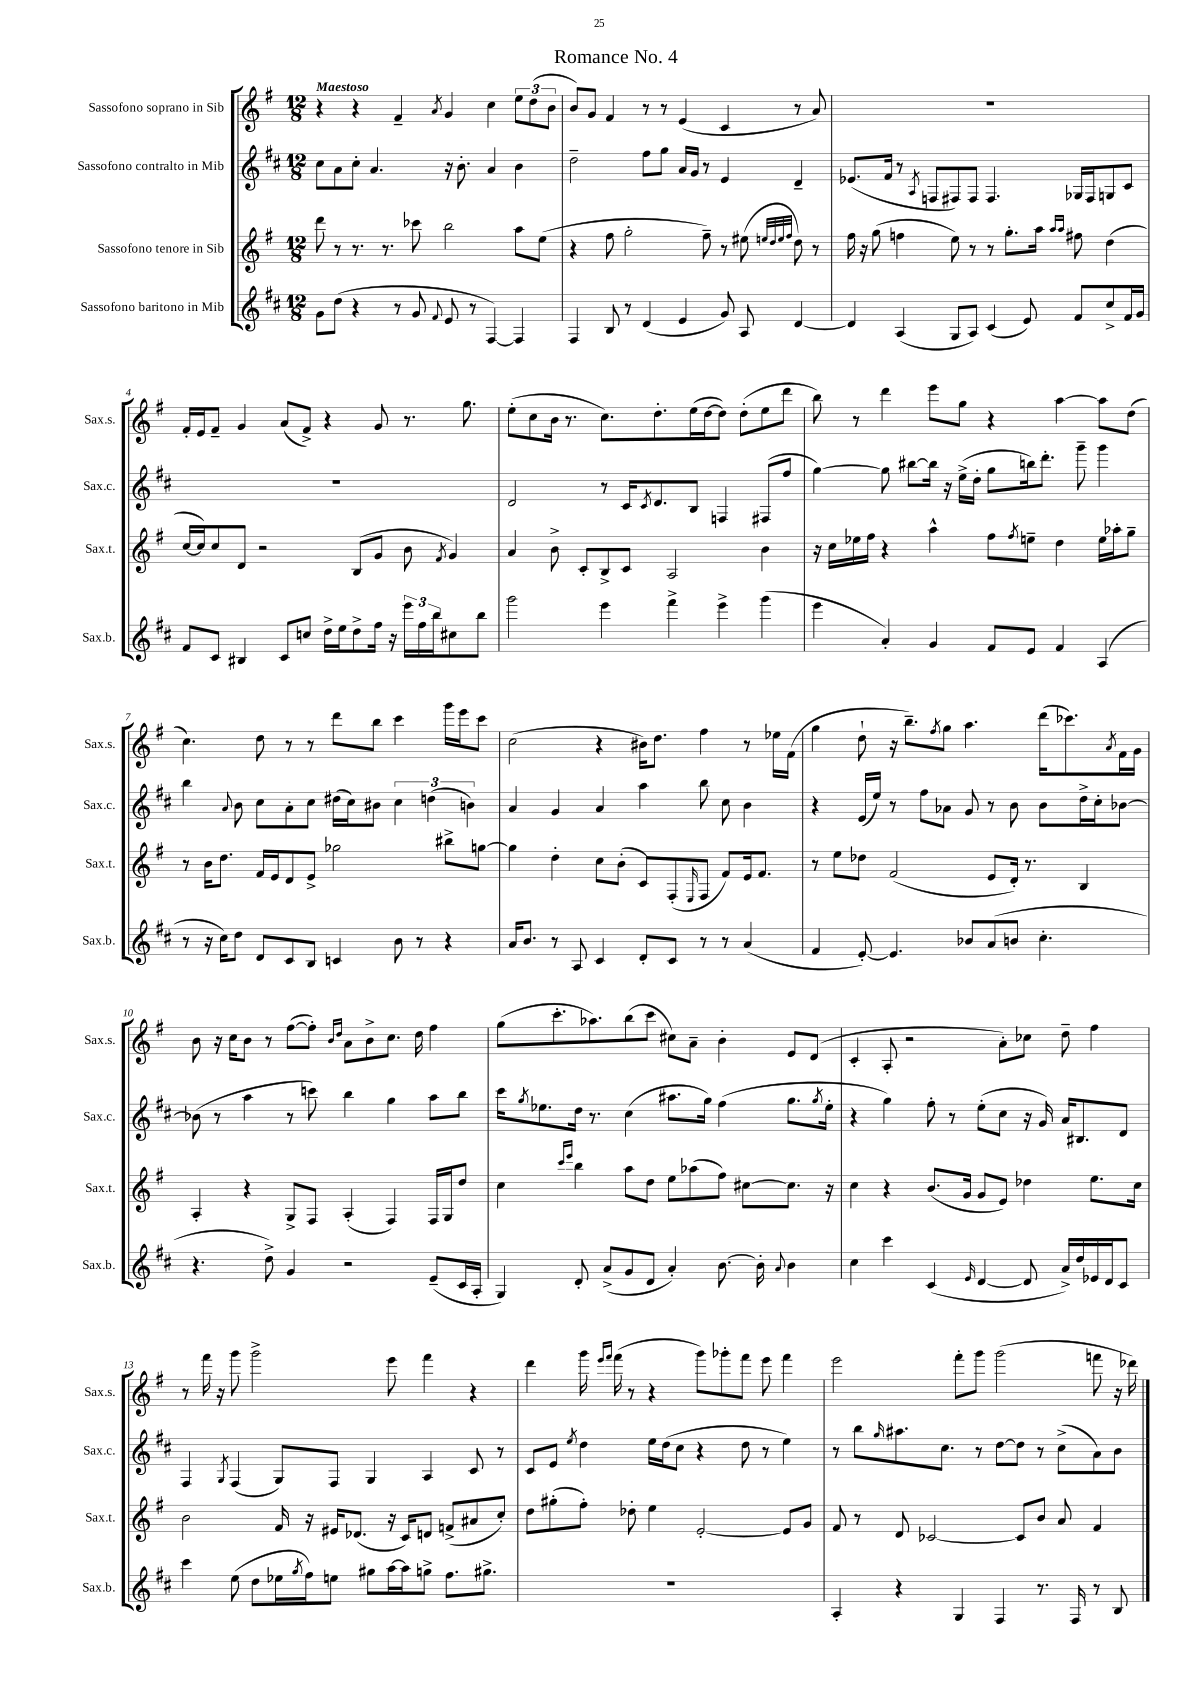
\header { title = "Romance No. 4" }
<<
\new StaffGroup <<
\new Staff = "s0" \with { instrumentName = "Sassofono soprano in Sib" shortInstrumentName = "Sax.s." } {
    \clef treble \key g \major \numericTimeSignature \time 12/8 \tempo "Maestoso"
    r4 r4 fis'4-- \acciaccatura { a'8 } g'4 c''4 \tuplet 3/2 { e''8 d''8( b'8 } |
    b'8) g'8 fis'4 r8 r8 e'4( c'4 r8 a'8) |
    R1. |
    fis'16-. e'16 fis'8-- g'4 a'8( fis'8->) r4 g'8 r8. g''8. |
    e''8-.( c''8 b'16 r8. c''8.) d''8.-. e''16( d''16~ d''8) d''8-.( e''8 d'''8 |
    b''8) r8 d'''4 e'''8 g''8 r4 a''4~ a''8 d''8( |
    c''4.) d''8 r8 r8 d'''8 b''8 c'''4 g'''16 e'''16 c'''8 |
    c''2( r4 bis'16) d''8. fis''4 r8 ees''16 fis'16( |
    g''4 d''8-! r16 b''8.--) \acciaccatura { fis''8 } g''8 a''4. d'''16( ces'''8.) \acciaccatura { a'8 } fis'16 g'16 |
    b'8 r16 c''16 b'8 r8 fis''8~( fis''8-.) \grace { b'16 d''16 } a'8 b'8-> c''8. d''16 fis''4 |
    g''8( c'''8.-. aes''8.) b''8( c'''8 cis''8) a'8-- b'4-. e'8 d'8( |
    c'4-. a8-. r2 a'8-.) ces''8 d''8-- fis''4 |
    r8 fis'''16 r16 g'''8 g'''2-> e'''8 fis'''4 r4 |
    d'''4 g'''16 \grace { e'''16 fis'''16 } fis'''16( r8 r4 g'''8) ges'''8-. fis'''8 e'''8 fis'''4 |
    e'''2 fis'''8-. g'''8 g'''2( f'''8 r16 des'''16) \bar "|." |
}
\new Staff = "s1" \with { instrumentName = "Sassofono contralto in Mib" shortInstrumentName = "Sax.c." } {
    \clef treble \key d \major \numericTimeSignature \time 12/8
    cis''8 a'8 cis''8-. a'4. r16 b'8.-. a'4 b'4 |
    d''2-- fis''8 g''8 a'16 g'16 r8 e'4 d'4-- |
    ees'8.( fis'16 r8 \acciaccatura { a8 } f8 fis8) fis8 fis4. ges16 fis16 g8 cis'8 |
    R1. |
    d'2 r8 cis'16 \acciaccatura { cis'8 } d'8. b8 f4 fis8( fis''8 |
    g''4~) g''8 bis''8~ bis''16 r16 e''16->( d''16-. g''8 b''16) d'''8.-. g'''8-- g'''4 |
    b''4 \appoggiatura { a'8 } b'8 cis''8 a'8-. cis''8 dis''16( cis''16) bis'8 \tuplet 3/2 { cis''4 d''4( b'4) } |
    a'4 g'4 a'4 a''4 b''8 cis''8 b'4 |
    r4 e'16( e''16) r8 fis''8 aes'8 g'8 r8 b'8 b'8 d''16-> cis''16-. bes'8~ |
    bes'8( r8 a''4 r8 c'''8) b''4 g''4 a''8 b''8 |
    cis'''16 \acciaccatura { g''8 } ees''8. d''16 r8. cis''4( ais''8. g''16) fis''4( g''8. \acciaccatura { g''8 } ees''16-. |
    r4 g''4) fis''8-. r8 e''8-.( cis''8 r16 g'16) a'16 bis8. d'8 |
    fis4 \acciaccatura { g8 } fis4( g8) fis8 g4 a4 cis'8 r8 |
    cis'8 e'8 \acciaccatura { e''8 } d''4 e''16 d''16( cis''8 r4 d''8 r8 e''4) |
    r8 b''8 \grace { g''16 } ais''8. cis''8. r8 d''8~ d''8 r8 cis''8->( a'8) b'8 \bar "|." |
}
\new Staff = "s2" \with { instrumentName = "Sassofono tenore in Sib" shortInstrumentName = "Sax.t." } {
    \clef treble \key g \major \numericTimeSignature \time 12/8
    d'''8 r8 r8. r8. ces'''8 b''2 a''8 e''8( |
    r4 fis''8 g''2-. fis''8--) r8 eis''8( \grace { e''32 d''32 e''32 fis''32 } d''8) r8 |
    fis''16 r16 g''8( f''4 e''8) r8 r8 g''8.-. a''16 \grace { a''16 a''16 } fis''8 d''4( |
    c''16~ c''16) c''8 d'8 r2 b8( g'8 b'8 \acciaccatura { fis'8 } g'4) |
    a'4 b'8-> c'8-. b8-> c'8 a2 b'4 |
    r16 c''16 ees''16 fis''16 r4 a''4-^ fis''8 \acciaccatura { fis''8 } e''8-- d''4 e''16 aes''16-. g''8-- |
    r8 b'16 d''8. fis'16 e'16 d'8 e'8-> ges''2 bis''8-> g''8~ |
    g''4 d''4-. c''8 b'8-.( c'8) fis8-.( \grace { e16 } fis8 fis'8) e'16 fis'8. |
    r8 e''8 des''8 fis'2( e'8 d'16-.) r8. b4 |
    a4-. r4 g8-> fis8 a4-.( fis4) fis16 g16 d''8 |
    c''4 \grace { c'''16 e'''16 } b''4 a''8 d''8 e''8 aes''8( fis''8) cis''8~ cis''8. r16 |
    c''4 r4 b'8.( g'16 g'8 e'8) des''4 e''8. c''16 |
    b'2 fis'16 r16 eis'16 des'8.( r16 c'16) d'8 f'8->( ais'8 c''8-.) |
    d''8 gis''8-.( fis''8-.) des''8-. e''4 e'2~-. e'8 g'8 |
    fis'8 r8 d'8 ces'2~ ces'8 b'8 a'8 fis'4 \bar "|." |
}
\new Staff = "s3" \with { instrumentName = "Sassofono baritono in Mib" shortInstrumentName = "Sax.b." } {
    \clef treble \key d \major \numericTimeSignature \time 12/8
    g'8 d''8( r4 r8 g'8 \appoggiatura { fis'8 } e'8 r8 fis4~) fis4 |
    fis4 b8 r8 d'4( e'4 g'8) a8 d'4~ |
    d'4 a4( g8 a8) cis'4( e'8) fis'8 cis''8-> fis'16 g'16 |
    fis'8 cis'8 bis4 cis'8 c''8 d''16-> e''16 d''8-> fis''16 r16 \tuplet 3/2 { e'''16 fis''16 b''16 } cis''8 b''8 |
    g'''2 e'''4 fis'''4-> e'''4-> g'''4( |
    e'''4 a'4-.) g'4 fis'8 e'8 fis'4 a4( |
    r8 r16 cis''16) d''8 d'8 cis'8 b8 c'4 b'8 r8 r4 |
    a'16 b'8. r8 a8 cis'4 d'8-. cis'8 r8 r8 a'4( |
    fis'4 e'8~-.) e'4. bes'8 a'8( b'8 cis''4.-. |
    r4. d''8->) g'4 r2 e'8--( cis'16 a16-. |
    g4) d'8-. a'8->( g'8 d'8 a'4-.) b'8.~ b'16-. \appoggiatura { a'8 } b'4 |
    cis''4 cis'''4 cis'4( \grace { e'16 } d'4~ d'8 a'16->) d''16 ees'16 d'16 cis'8 |
    cis'''4 e''8( d''8 ees''16 \acciaccatura { g''8 } fis''16) e''8 gis''8 a''16~ a''16 g''8-> fis''8. gis''8.-> |
    R1. |
    a4-. r4 g4 fis4 r8. fis16 r8 b8 \bar "|." |
}
>>
>>
